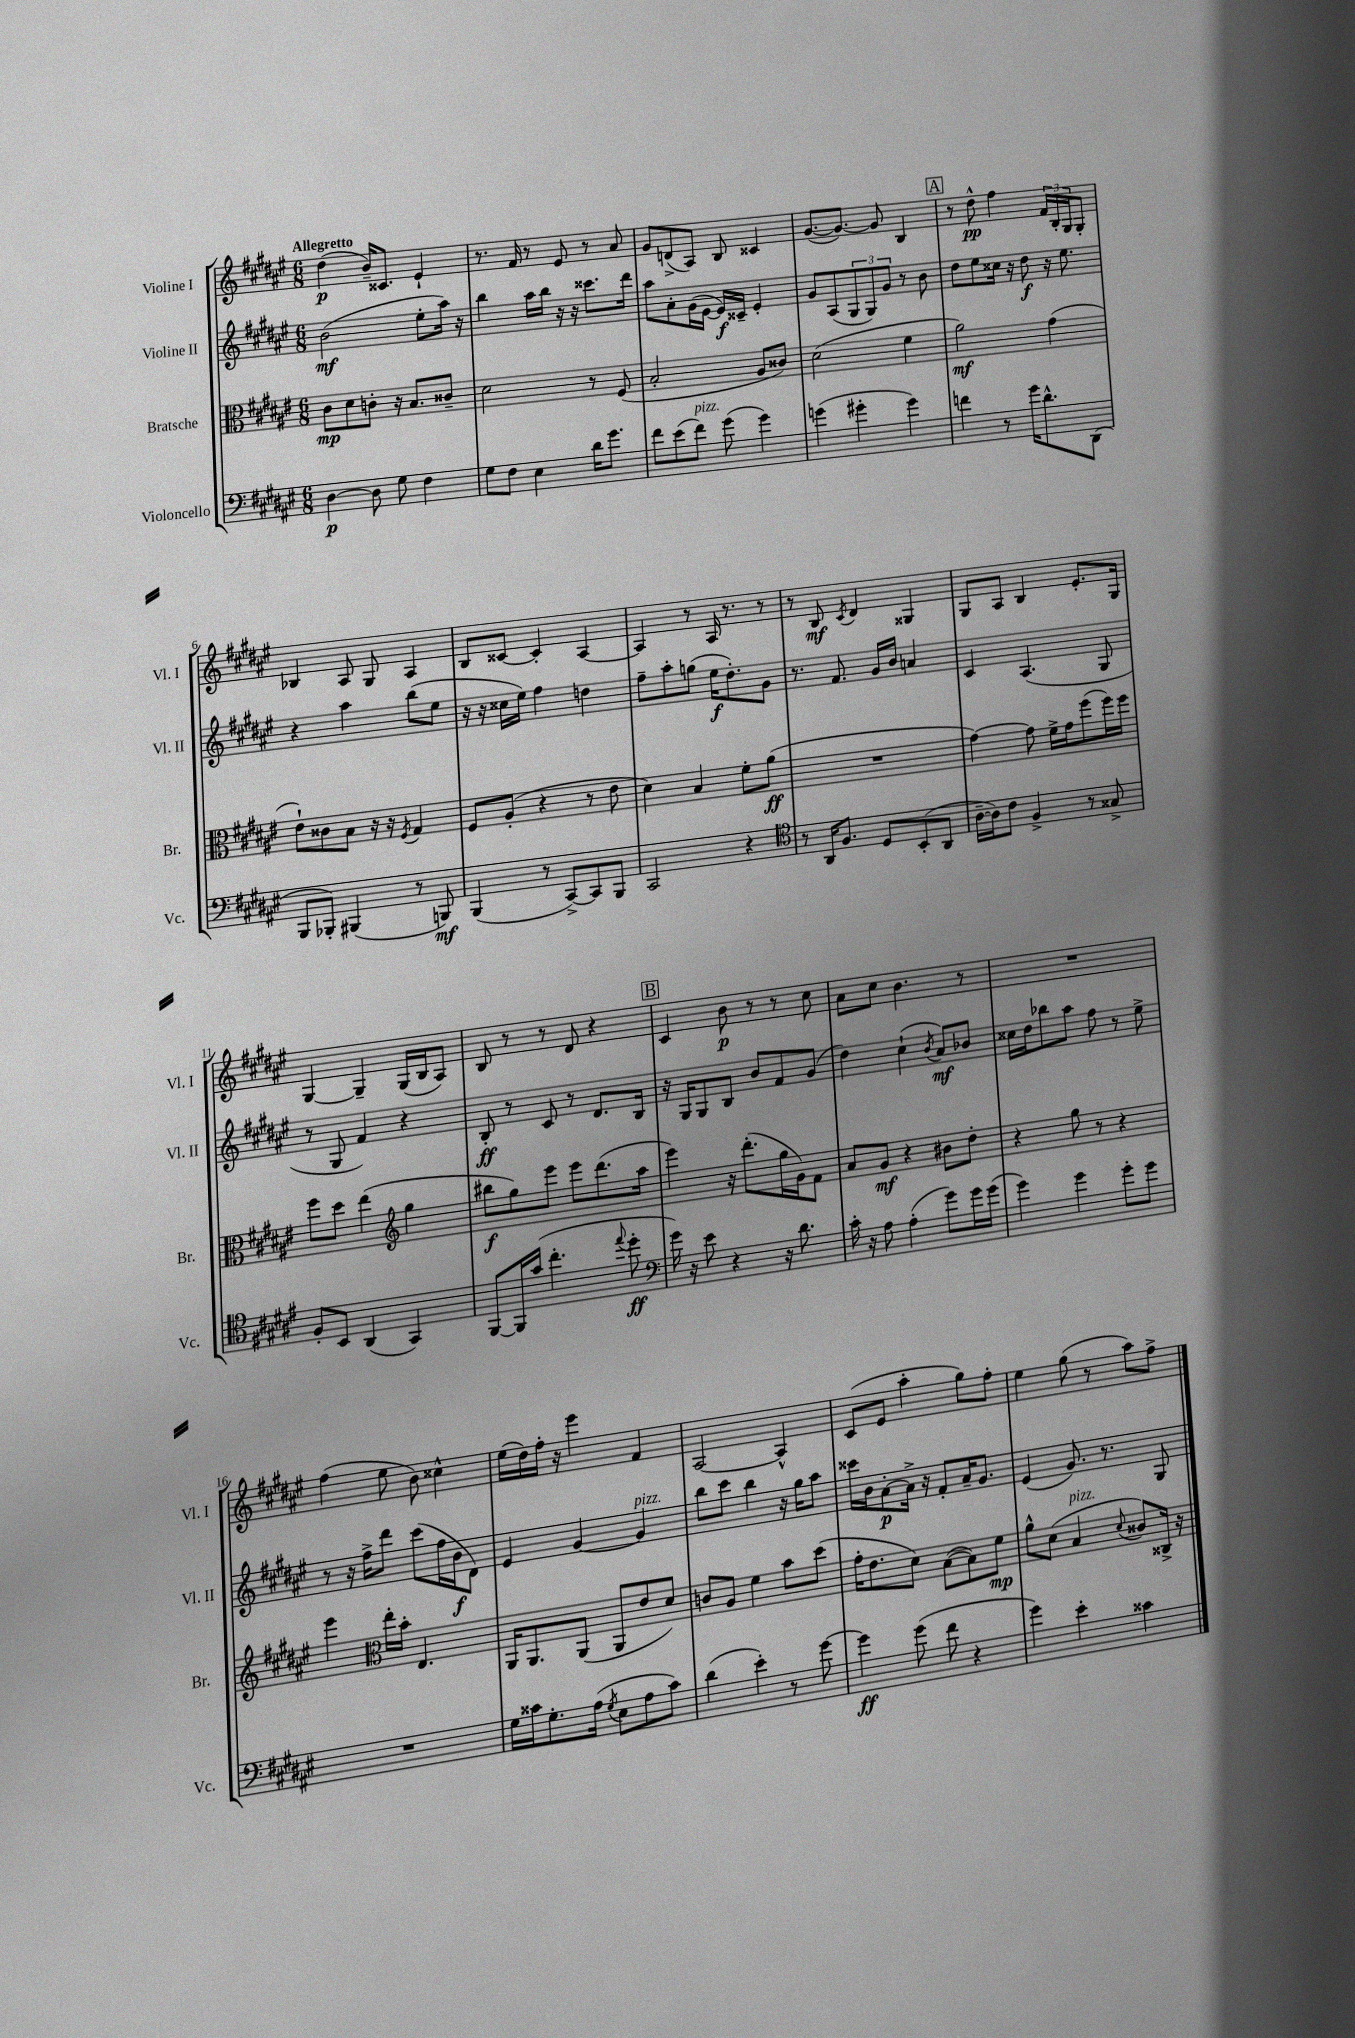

**kern	**dynam	**kern	**dynam	**kern	**dynam	**kern	**dynam
*part4	*part4	*part3	*part3	*part2	*part2	*part1	*part1
*staff4	*staff4	*staff3	*staff3	*staff2	*staff2	*staff1	*staff1
*I"Violoncello	*	*I"Bratsche	*	*I"Violine II	*	*I"Violine I	*
*I'Vc.	*	*I'Br.	*	*I'Vl. II	*	*I'Vl. I	*
*clefF4	*	*clefC3	*	*clefG2	*	*clefG2	*
*k[f#c#g#d#a#e#]	*	*k[f#c#g#d#a#e#]	*	*k[f#c#g#d#a#e#]	*	*k[f#c#g#d#a#e#]	*
*M6/8	*	*M6/8	*	*M6/8	*	*M6/8	*
=1	=1	=1	=1	=1	=1	=1	=1
!	!	!	!	!	!	!LO:TX:a:B:t=Allegretto	!
[4D#\	p	8c#\L	mp	(2b\	mf	(4dd#\	p
.	.	8d#\	.	.	.	.	.
8D#\]	.	8cn'\J	.	.	.	16b~/KL)	.
.	.	.	.	.	.	8.c##X/J	.
8G#\	.	16r	.	.	.	.	.
.	.	8.B/L	.	.	.	.	.
4F#\	.	.	.	8ee#'\L	.	4e#`/	.
.	.	8c##X~/J	.	16aa#\Jk)	.	.	.
.	.	.	.	16r	.	.	.
=2	=2	=2	=2	=2	=2	=2	=2
8G#\L	.	2d#\	.	4bb\	.	8.r	.
8F#\J	.	.	.	.	.	.	.
.	.	.	.	.	.	16f#/	.
4E#\	.	.	.	16aa#\LL	.	8r	.
.	.	.	.	16bb\JJ	.	.	.
.	.	.	.	16r	.	8e#/	.
.	.	.	.	16r	.	.	.
16d#\KL	.	8r	.	8.ccc##X\L	.	8r	.
8.g#\J	.	.	.	.	.	.	.
.	.	(8F#/	.	.	.	8a#/	.
.	.	.	.	16ddd#\Jk	.	.	.
=3	=3	=3	=3	=3	=3	=3	=3
8f#\L	.	2B'/	.	8aa#\L	.	8g#/L	.
(8e#\	.	.	.	8a#'\	.	(8dn^/	.
!LO:TX:a:i:t=pizz.	!	!	!	!	!	!	!
8f#\J)	.	.	.	(16g#\L	.	8A#/J)	.
.	.	.	.	[16e#\JJ	.	.	.
(8g#\	.	.	.	16e#/LL])	f	8B/	.
.	.	.	.	16c##X~/JJ	.	.	.
4g#\)	.	8A#/L	.	4e#'/	.	4c##X/	.
.	.	8c##X/J)	.	.	.	.	.
=4	=4	=4	=4	=4	=4	=4	=4
(4gn\	.	(2d#\	.	8g#/L	.	([8.g#/L	.
.	.	.	.	(8A#/	.	.	.
.	.	.	.	.	.	8.g#/J_)	.
4g#X'\	.	.	.	12G#/	.	.	.
.	.	.	.	12G#/)	.	.	.
.	.	.	.	.	.	8g#/]	.
.	.	.	.	12g#/J	.	.	.
4g#\)	.	4f#\	.	8r	.	4B/	.
.	.	.	.	8b\	.	.	.
!!LO:REH:place=s1:t=A
=5	=5	=5	=5	=5	=5	=5	=5
4fn\	.	2a#\)	mf	8dd#\L	.	8r	.
.	.	.	.	8ee#\	.	8dd#^^\	pp
8r	.	.	.	16cc##X\Jk	.	4ff#\	.
.	.	.	.	16r	.	.	.
16g#\KL	.	.	.	8dd#\	f	.	.
8.d#^^\	.	.	.	.	.	.	.
.	.	(4g#\	.	16r	.	24f#/LL	.
.	.	.	.	.	.	24B'/	.
.	.	.	.	8.ee#\	.	.	.
.	.	.	.	.	.	24G#/J	.
(8DD#\J	.	.	.	.	.	8G#'/J	.
!!LO:LB:g=z
=6	=6	=6	=6	=6	=6	=6	=6
8BBB/L	.	8e#`\L)	.	4r	.	4B-X/	.
8BBB-X'/J)	.	8c##X\	.	.	.	.	.
(4BBB#X/	.	8B\J	.	4aa#\	.	8A#/	.
.	.	16r	.	.	.	8G#/	.
.	.	16r	.	.	.	.	.
.	.	8qF#/	.	.	.	.	.
8r	.	4G#/	.	(8bb\L	.	4A#/	.
8BBBn/)	mf	.	.	8ee#\J	.	.	.
=7	=7	=7	=7	=7	=7	=7	=7
(4BBB/	.	8F#/L	.	16r	.	8B/L	.
.	.	.	.	16r	.	.	.
.	.	(8A#'/J	.	16cc##X\LL	.	[8c##X/J	.
.	.	.	.	16ee#\JJ)	.	.	.
8r	.	4r	.	4ff#\	.	4c##'/]	.
[8CC#^/L)	.	.	.	.	.	.	.
8CC#/]	.	8r	.	4ddn\	.	[4A#/	.
8BBB/J	.	8e#\	.	.	.	.	.
=8	=8	=8	=8	=8	=8	=8	=8
2CC#/	.	4d#\)	.	8ff#~\L	.	4A#/]	.
.	.	.	.	8aa#'\	.	.	.
.	.	4B/	.	(8ggn\J	.	8r	.
.	.	.	.	16ee#\KL	f	16A#/	.
.	.	.	.	8.dd#'\)	.	8.r	.
4r	.	8f#'\L	.	.	.	.	.
.	.	(8a#\J	ff	8g#\J	.	8r	.
=9	=9	=9	=9	=9	=9	=9	=9
*clefC4	*	*	*	*	*	*	*
8r	.	2.r	.	8.r	.	8r	.
16AA#/KL	.	.	.	.	.	8B/	mf
8.F#/J	.	.	.	8.f#/	.	.	.
.	.	.	.	.	.	8qc#/	.
.	.	.	.	.	.	4d#/	.
8D#/L	.	.	.	16g#/LL	.	.	.
.	.	.	.	16b/JJ	.	.	.
(8BB'/	.	.	.	4an/	.	4G##X/	.
8AA#/J	.	.	.	.	.	.	.
=10	=10	=10	=10	=10	=10	=10	=10
[16A#~\LL	.	[4g#\)	.	4c#/	.	8G#/L	.
16A#\J])	.	.	.	.	.	.	.
8c#\J	.	.	.	.	.	8A#/J	.
4F#^/	.	8g#\]	.	(4.A#/	.	4B/	.
.	.	16f#^\LL	.	.	.	.	.
.	.	16g#\J	.	.	.	.	.
8r	.	(8ff#\	.	.	.	8.e#'/L	.
8G##X^/	.	16ff#\L)	.	8G#/	.	.	.
.	.	16ff#\JJ	.	.	.	16G#/Jk	.
!!LO:LB:g=z
=11	=11	=11	=11	=11	=11	=11	=11
8F#'/L	.	8ff#\L	.	8r	.	[4G#/	.
8BB/J	.	8dd#\J	.	8G#/	.	.	.
(4AA#/	.	(4ee#\	.	4f#/)	.	4G#~/]	.
*	*	*clefG2	*	*	*	*	*
4GG#/)	.	4gg#\	.	4r	.	(16G#/LL	.
.	.	.	.	.	.	16B/J	.
.	.	.	.	.	.	8A#/J)	.
=12	=12	=12	=12	=12	=12	=12	=12
[8FF#/L	.	8bb#X\L	f	8B'/	ff	8B/	.
16FF#/L]	.	8gg#\)	.	8r	.	8r	.
(16g#/JJ	.	.	.	.	.	.	.
4.cc#'\	.	8eee#\J	.	8c#/	.	8r	.
.	.	8eee#\L	.	8r	.	8d#/	.
.	.	(8.ddd#\	.	8.d#/L	.	4r	.
8qqee#/	.	.	.	.	.	.	.
8dd#'\	ff	.	.	.	.	.	.
.	.	16aa#\Jk	.	16B/Jk	.	.	.
!!LO:REH:place=s1:t=B
=13	=13	=13	=13	=13	=13	=13	=13
*clefF4	*	*	*	*	*	*	*
16g#\)	.	4eee#\)	.	16r	.	4c#/	.
16r	.	.	.	16G#/KL	.	.	.
8e#\	.	.	.	8G#/	.	.	.
4r	.	16r	.	8B/J	.	8b\	p
.	.	(8.ddd#'\L	.	.	.	.	.
.	.	.	.	8b/L	.	8r	.
16r	.	16gg#\L	.	8f#/	.	8r	.
8.d#\	.	16g#\J)	.	.	.	.	.
.	.	8f#\J	.	(8g#/J	.	8cc#\	.
=14	=14	=14	=14	=14	=14	=14	=14
16c#'\	.	8a#/L	.	4dd#\)	.	8a#\L	.
16r	.	.	.	.	.	.	.
8A#\	.	8g#/J	mf	.	.	8cc#\J	.
(4A#'\	.	4r	.	(4cc#`\	.	4.b\	.
.	.	.	.	8qb/	.	.	.
8g#\L)	.	8b#X\L	.	8a#/L)	mf	.	.
16g#\L	.	8dd#'\J	.	8b-X/J	.	8r	.
(16g#\JJ	.	.	.	.	.	.	.
=15	=15	=15	=15	=15	=15	=15	=15
4g#\)	.	4r	.	16cc##X\LL	.	2.r	.
.	.	.	.	16dd#\J	.	.	.
.	.	.	.	8bb-X\	.	.	.
4g#\	.	8gg#\	.	8aa#\J	.	.	.
.	.	8r	.	8ff#\	.	.	.
8g#'\L	.	4r	.	8r	.	.	.
8g#\J	.	.	.	8ee#^\	.	.	.
!!LO:LB:g=z
=16	=16	=16	=16	=16	=16	=16	=16
2.r	.	4eee#\	.	8r	.	(4ff#\	.
.	.	.	.	16r	.	.	.
.	.	.	.	16ff#^\KL	.	.	.
*	*	*clefC3	*	*	*	*	*
.	.	16ee#'\LL	.	8ddd#\J	.	8ee#\	.
.	.	16b'\JJ	.	.	.	.	.
.	.	4.E#/	.	(8ccc#\L	.	8b\)	.
.	.	.	.	16ff#\L	.	4cc##X^^\	.
.	.	.	.	16b\J	f	.	.
.	.	.	.	8d#\J)	.	.	.
=17	=17	=17	=17	=17	=17	=17	=17
16G#\LL	.	16AA#/KL	.	4e#/	.	(16ee#\LL	.
16c##X\J	.	8.AA#/	.	.	.	16dd#\)	.
8.G#'\	.	.	.	.	.	16ff#'\JJ	.
.	.	.	.	.	.	16r	.
.	.	(8AA#/J	.	[4g#/	.	4eee#\	.
(16A#\Jk	.	.	.	.	.	.	.
8qG#/	.	.	.	.	.	.	.
8E#\L	.	8AA#/L	.	.	.	.	.
!	!	!	!	!LO:TX:a:i:t=pizz.	!	!	!
8A#\	.	8e#/	.	4g#/]	.	4f#/	.
8c##\J)	.	8d#/J)	.	.	.	.	.
=18	=18	=18	=18	=18	=18	=18	=18
(4d#\	.	8cn/L	.	8bb\L	.	[2A#/	.
.	.	8A#/J	.	8ccc#\J	.	.	.
4e#'\)	.	4f#\	.	4bb\	.	.	.
8r	.	8b\L	.	16r	.	4A#^^/]	.
.	.	.	.	16gg#\KL	.	.	.
[8g#\	.	(8dd#\J	.	8aa#\J	.	.	.
=19	=19	=19	=19	=19	=19	=19	=19
4g#\]	ff	16g#'\KL	.	16ccc##X\LL	.	(8c#/L	.
.	.	8.e#\	.	16b\J	.	.	.
.	.	.	.	[8a#'\	p	8e#/J	.
(8g#\	.	8d#\J)	.	16a#^\Jk]	.	4aa#'\	.
.	.	.	.	16r	.	.	.
8f#\	.	([8B\L	.	8f#'/L	.	.	.
4r	.	8B\])	.	16a#~/K	.	8gg#\L)	.
.	.	.	.	8.g#/J	.	.	.
.	.	8f#\J	mp	.	.	8ff#'\J	.
=20	=20	=20	=20	=20	=20	=20	=20
4g#\)	.	8a#^^\L	.	(4e#/	.	4ee#\	.
.	.	(8d#\J	.	.	.	.	.
!	!	!LO:TX:a:i:t=pizz.	!	!	!	!	!
4e#'\	.	4B/	.	8.g#/)	.	(8gg#\	.
.	.	.	.	.	.	8r	.
.	.	.	.	8.r	.	.	.
.	.	8qqd#/	.	.	.	.	.
4c##X\	.	8c##X/L)	.	.	.	8aa#\L)	.
.	.	16C##X^/Jk	.	8G#/	.	8ff#^\J	.
.	.	16r	.	.	.	.	.
==	==	==	==	==	==	==	==
*-	*-	*-	*-	*-	*-	*-	*-
